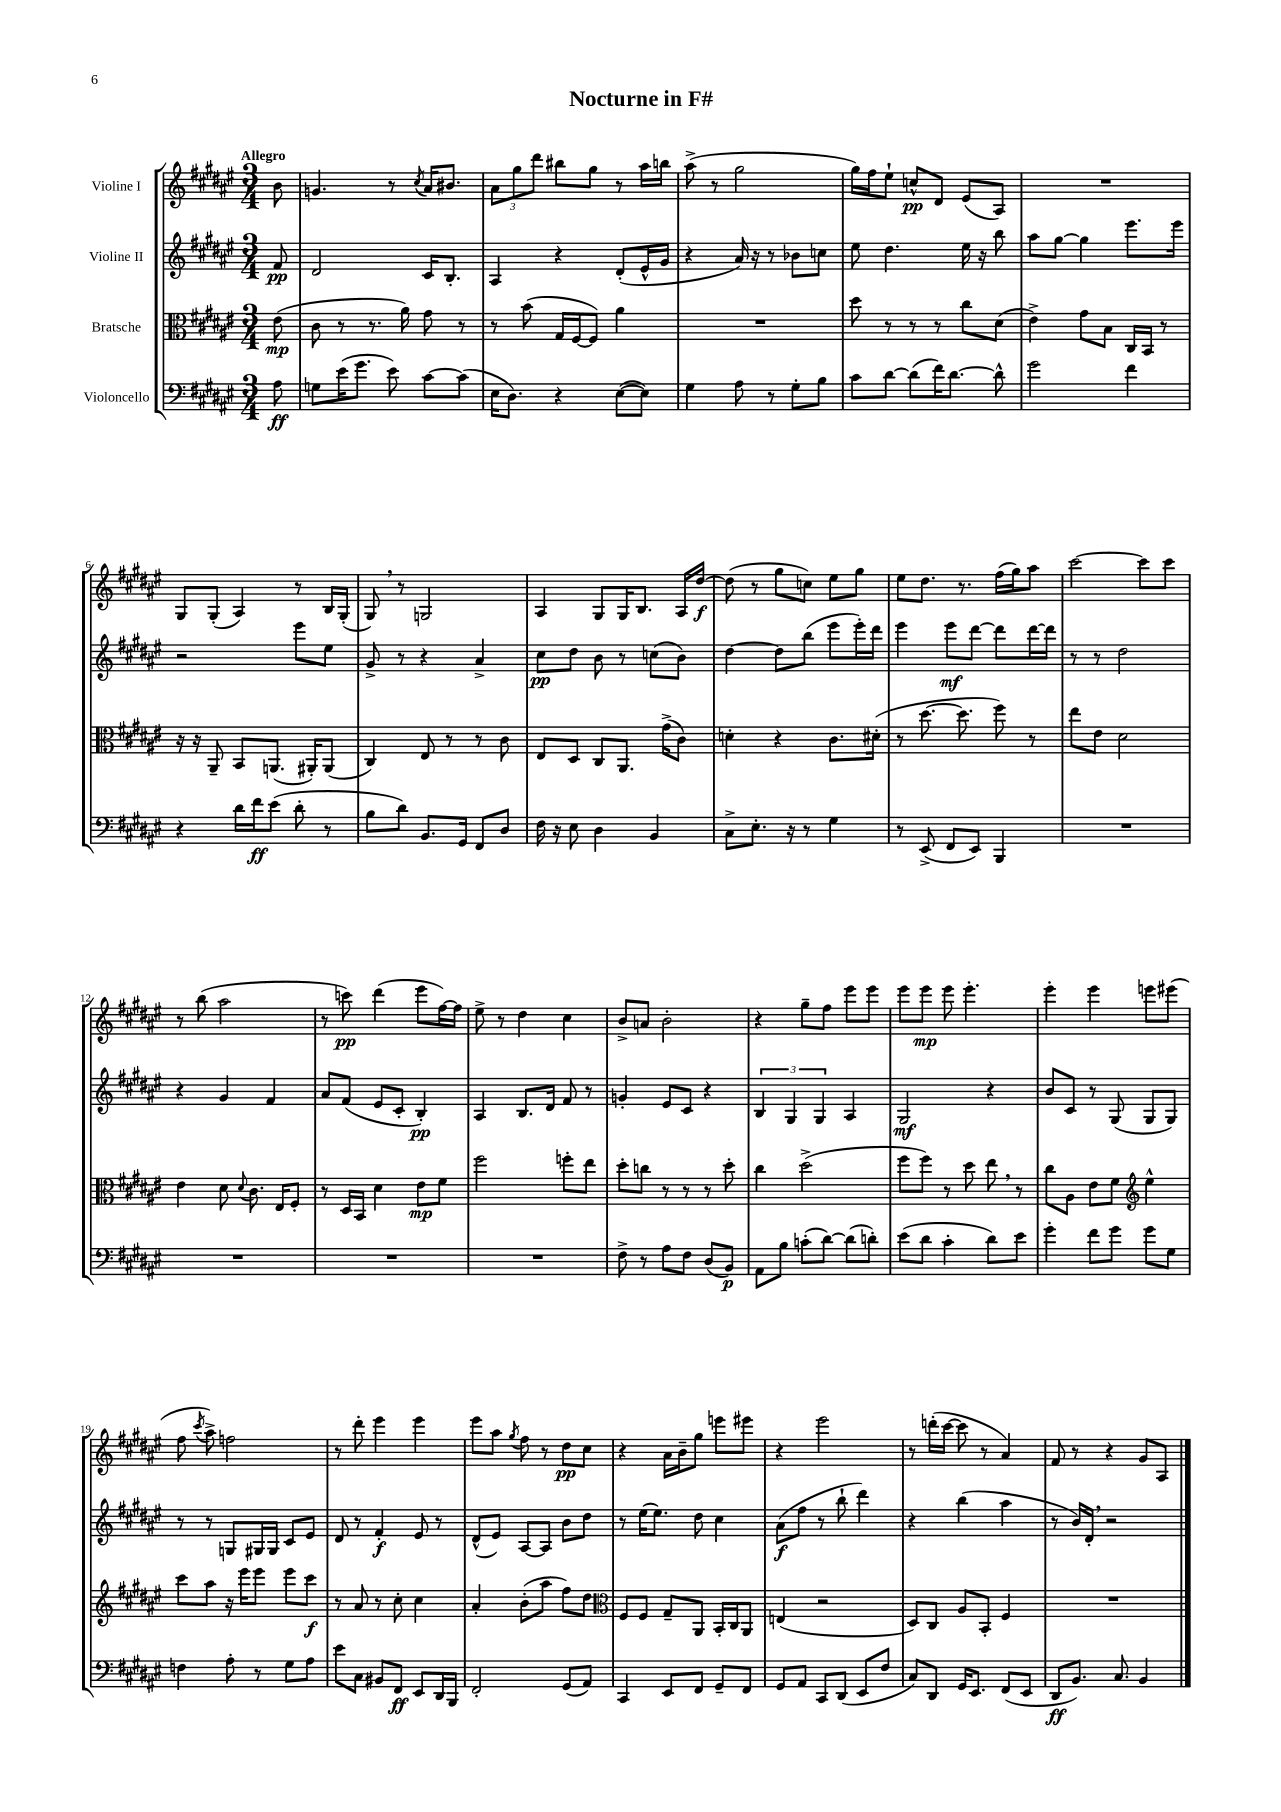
\header { title = "Nocturne in F#" }
<<
\new StaffGroup <<
\new Staff = "s0" \with { instrumentName = "Violine I" } {
    \clef treble \key fis \major \numericTimeSignature \time 3/4 \partial 8 \tempo "Allegro"
    \autoBeamOff b'8 |
    g'4. r8 \acciaccatura { cis''8 } ais'16[ bis'8.] |
    \tuplet 3/2 { ais'8[ gis''8 dis'''8] } bis''8[ gis''8] r8 ais''16[ b''16] |
    ais''8->( r8 gis''2 |
    gis''16[) fis''16 eis''8]-! c''8[-^\pp dis'8] eis'8[( ais8]) |
    R2. |
    gis8[ gis8]-.( ais4) r8 b16[ gis16]-.( |
    gis8) \breathe r8 g2 |
    ais4 gis8[ gis16 b8.] ais16[ dis''16]~\f |
    dis''8( r8 gis''8[ c''8]) eis''8[ gis''8] |
    eis''8[ dis''8.] r8. fis''16[( gis''16) ais''8] |
    cis'''2~ cis'''8[ cis'''8] |
    r8 b''8( ais''2 |
    r8 c'''8\pp) dis'''4( eis'''8[ fis''16~) fis''16] |
    eis''8-> r8 dis''4 cis''4 |
    b'8[-> a'8] b'2-. |
    r4 gis''8[-- fis''8] eis'''8[ eis'''8] |
    eis'''8[ eis'''8]\mp eis'''8 eis'''4.-. |
    eis'''4-. eis'''4 e'''8[ eis'''8]( |
    fis''8 \acciaccatura { cis'''8 } ais''8->) f''2 |
    r8 dis'''8-. eis'''4 eis'''4 |
    eis'''8[ ais''8] \acciaccatura { gis''8 } fis''8 r8 dis''8[\pp cis''8] |
    r4 ais'16[ b'16-- gis''8] e'''8[ eis'''8] |
    r4 eis'''2 |
    r8 d'''16[-.( cis'''16]~ cis'''8 r8 ais'4) |
    fis'8 r8 r4 gis'8[ ais8] \bar "|." |
}
\new Staff = "s1" \with { instrumentName = "Violine II" } {
    \clef treble \key fis \major \numericTimeSignature \time 3/4 \partial 8
    \autoBeamOff fis'8\pp |
    dis'2 cis'16[ b8.]-. |
    ais4 r4 dis'8[-.( eis'16-^ gis'16] |
    r4 ais'16) r16 r8 bes'8[ c''8] |
    eis''8 dis''4. eis''16 r16 b''8 |
    ais''8[ gis''8]~ gis''4 eis'''8.[ eis'''16] |
    r2 eis'''8[ eis''8] |
    gis'8-> r8 r4 ais'4-> |
    cis''8[\pp dis''8] b'8 r8 c''8[( b'8]) |
    dis''4~ dis''8[ b''8]( eis'''8[ eis'''16-.) dis'''16] |
    eis'''4 eis'''8[\mf dis'''8]~ dis'''8[ dis'''16~ dis'''16] |
    r8 r8 dis''2 |
    r4 gis'4 fis'4 |
    ais'8[ fis'8]( eis'8[ cis'8]-. b4-.\pp) |
    ais4 b8.[ dis'16] fis'8 r8 |
    g'4-. eis'8[ cis'8] r4 |
    \tuplet 3/2 { b4 gis4 gis4 } ais4 |
    gis2\mf r4 |
    b'8[ cis'8] r8 gis8( gis8[ gis8]) |
    r8 r8 g8[ gis16 gis16] cis'8[ eis'8] |
    dis'8 r8 fis'4-.\f eis'8 r8 |
    dis'8[-^( eis'8]) ais8[~ ais8] b'8[ dis''8] |
    r8 eis''16[( eis''8.]) dis''8 cis''4 |
    ais'8[\f( fis''8] r8 b''8-! dis'''4) |
    r4 b''4( ais''4 |
    r8 b'16[) dis'16]-. \breathe r2 \bar "|." |
}
\new Staff = "s2" \with { instrumentName = "Bratsche" } {
    \clef alto \key fis \major \numericTimeSignature \time 3/4 \partial 8
    \autoBeamOff eis'8\mp( |
    cis'8 r8 r8. ais'16) gis'8 r8 |
    r8 b'8( gis16[ fis16~ fis8]) ais'4 |
    R2. |
    dis''8 r8 r8 r8 cis''8[ dis'8]( |
    eis'4->) gis'8[ b8] cis16[ b,16] r8 |
    r16 r16 ais,8-- b,8[ a,8.]( ais,16[-.) ais,8]( |
    cis4) eis8 r8 r8 cis'8 |
    eis8[ dis8] cis8[ ais,8.] gis'16[->( cis'8]) |
    d'4-. r4 cis'8.[ dis'16]-.( |
    r8 dis''8.~ dis''8. fis''8) r8 |
    eis''8[ eis'8] dis'2 |
    eis'4 dis'8 \appoggiatura { dis'8 } cis'8. eis16[ fis8]-. |
    r8 dis16[ b,16] dis'4 eis'8[\mp fis'8] |
    fis''2 f''8[-. eis''8] |
    dis''8[-. c''8] r8 r8 r8 dis''8-. |
    cis''4 dis''2->( |
    fis''8[ fis''8]) r8 dis''8 eis''8 \breathe r8 |
    cis''8[ ais8] eis'8[ fis'8] \clef treble eis''4-^ |
    cis'''8[ ais''8] r16 eis'''16[ eis'''8] eis'''8[ cis'''8]\f |
    r8 ais'8 r8 cis''8-. cis''4 |
    ais'4-. b'8[-.( ais''8] fis''8[) dis''8] |
    \clef alto fis8[ fis8] gis8[-- ais,8] b,16[-. cis16 ais,8] |
    e4( r2 |
    dis8[) cis8] ais8[ b,8]-. fis4 |
    R2. \bar "|." |
}
\new Staff = "s3" \with { instrumentName = "Violoncello" } {
    \clef bass \key fis \major \numericTimeSignature \time 3/4 \partial 8
    \autoBeamOff ais8\ff |
    g8[ eis'16( gis'8.] eis'8) cis'8[~ cis'8]( |
    eis16[ dis8.]) r4 eis8[~( eis8]) |
    gis4 ais8 r8 gis8[-. b8] |
    cis'8[ dis'8]~ dis'8[( fis'16) dis'8.]~ dis'8-^ |
    gis'2 fis'4 |
    r4 dis'16[ fis'16\ff eis'8]( dis'8-. r8 |
    b8[ dis'8]) b,8.[ gis,16] fis,8[ dis8] |
    fis16 r16 eis8 dis4 b,4 |
    cis8[-> eis8.]-. r16 r8 gis4 |
    r8 eis,8->( fis,8[ eis,8]) b,,4 |
    R2. |
    R2. |
    R2. |
    R2. |
    fis8-> r8 ais8[ fis8] dis8[( b,8]\p) |
    ais,8[ b8] c'8[-.( dis'8]~) dis'8[( d'8]-.) |
    eis'8[( dis'8] cis'4-. dis'8[) eis'8] |
    gis'4-. fis'8[ gis'8] gis'8[ gis8] |
    f4 ais8-. r8 gis8[ ais8] |
    eis'8[ cis8] bis,8[ fis,8]\ff eis,8[ dis,16 b,,16] |
    fis,2-. gis,8[( ais,8]) |
    cis,4 eis,8[ fis,8] gis,8[-- fis,8] |
    gis,8[ ais,8] cis,8[ dis,8]( eis,8[ fis8] |
    cis8[) dis,8] gis,16[ eis,8.] fis,8[( eis,8] |
    dis,8[\ff b,8.]) cis8. b,4 \bar "|." |
}
>>
>>
